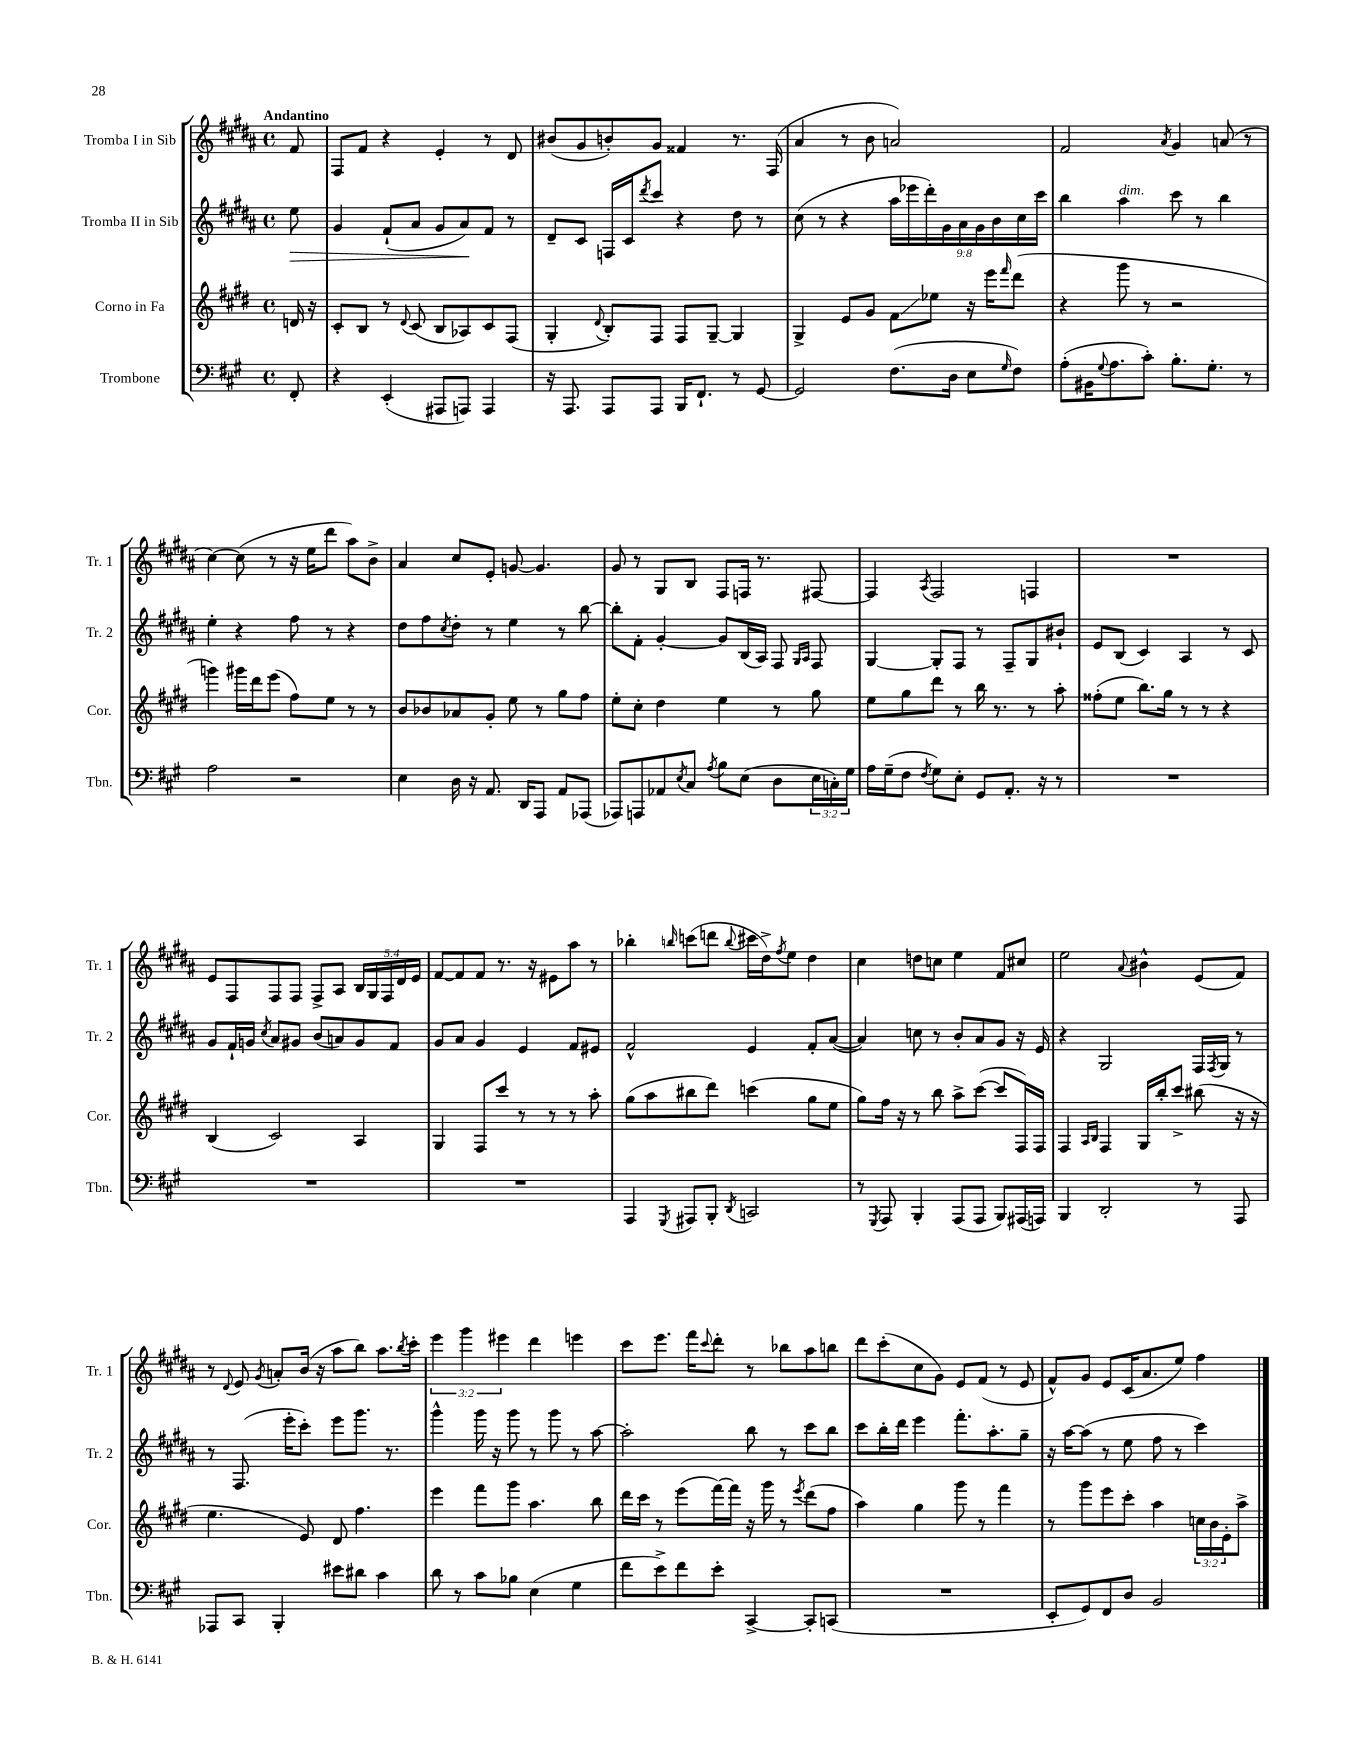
<<
\new StaffGroup <<
\new Staff = "s0" \with { instrumentName = "Tromba I in Sib" shortInstrumentName = "Tr. 1" } {
    \clef treble \key b \major \defaultTimeSignature \time 4/4 \override Staff.TupletNumber.text = #tuplet-number::calc-fraction-text \partial 8 \tempo "Andantino"
    fis'8 |
    fis8 fis'8 r4 e'4-. r8 dis'8 |
    bis'8( gis'8 b'8-.) gis'8 fisis'4 r8. fis16( |
    ais'4 r8 b'8 a'2) |
    fis'2 \acciaccatura { ais'8 } gis'4 a'8( r8 |
    cis''4~) cis''8( r8 r16 e''16 dis'''8 ais''8) b'8-> |
    ais'4 cis''8 e'8-. g'8~ g'4. |
    gis'8 r8 gis8 b8 fis8 f16 r8. fis8~ |
    fis4 \acciaccatura { ais8 } fis2 f4 |
    R1 |
    e'8 fis8 fis8 fis8 fis8-> ais8 \tuplet 5/4 { b16 gis16 fis16 dis'16 e'16 } |
    fis'8~ fis'8 fis'8 r8. r16 eis'8 ais''8 r8 |
    bes''4-. \grace { b''16 } c'''8( d'''8 \appoggiatura { b''8 } cis'''16 dis''16->) \acciaccatura { fis''8 } e''8 dis''4 |
    cis''4 d''8 c''8 e''4 fis'8 cis''8 |
    e''2 \appoggiatura { ais'8 } bis'4-^ e'8( fis'8) |
    r8 \appoggiatura { dis'8 } e'8 \acciaccatura { gis'8 } a'8-. b'16( r16 ais''8 b''8) ais''8. \acciaccatura { b''8 } cis'''16-. |
    \tuplet 3/2 { e'''4 gis'''4 eis'''4 } dis'''4 e'''4 |
    cis'''8 e'''8. fis'''16 \appoggiatura { cis'''8 } dis'''8-. r8 bes''8 ais''8 b''8 |
    dis'''8 cis'''8-.( cis''8 gis'8) e'8 fis'8( r8 e'8 |
    fis'8-^) gis'8 e'8 cis'16( ais'8. e''8) fis''4 \bar "|." |
}
\new Staff = "s1" \with { instrumentName = "Tromba II in Sib" shortInstrumentName = "Tr. 2" } {
    \clef treble \key b \major \defaultTimeSignature \time 4/4 \override Staff.TupletNumber.text = #tuplet-number::calc-fraction-text \partial 8
    e''8\> |
    gis'4 fis'8-!( ais'8 gis'8 ais'8\!) fis'8 r8 |
    dis'8-- cis'8 f16 cis'16 \acciaccatura { dis'''8 } cis'''8 r4 dis''8 r8 |
    cis''8( r8 r4 \tuplet 9/8 { ais''16 ees'''16 dis'''16-.) gis'16 ais'16 gis'16 b'16 cis''16 cis'''16 } |
    b''4 ais''4^\markup { \italic "dim." } cis'''8 r8 b''4 |
    e''4-. r4 fis''8 r8 r4 |
    dis''8 fis''8 \acciaccatura { cis''8 } dis''8-. r8 e''4 r8 b''8~ |
    b''8-. fis'8-. gis'4~-. gis'8 b16( ais16) fis8 \grace { gis16 ais16 } fis8 |
    gis4~ gis8-. fis8 r8 fis8-- gis8 bis'8-! |
    e'8 b8( cis'4) ais4 r8 cis'8 |
    gis'8 fis'16-! g'16 \acciaccatura { cis''8 } ais'8 gis'8 b'8( a'8) gis'8 fis'8 |
    gis'8 ais'8 gis'4 e'4 fis'8 eis'8 |
    fis'2-^ e'4 fis'8-. ais'8~( |
    ais'4) c''8 r8 b'8-. ais'8 gis'8 r16 e'16 |
    r4 gis2 fis16 \acciaccatura { fis8 } gis16 r8 |
    r8 fis8.( e'''16-. cis'''8-.) e'''8 gis'''8. r8. |
    gis'''4-^ gis'''16 r16 gis'''8 r8 gis'''8 r8 ais''8~ |
    ais''2-. b''8 r8 cis'''8 b''8 |
    cis'''8 b''16-. dis'''16 e'''4 fis'''8.-. ais''8.-. gis''8-- |
    r16 ais''16~ ais''8( r8 e''8 fis''8 r8 cis'''4) \bar "|." |
}
\new Staff = "s2" \with { instrumentName = "Corno in Fa" shortInstrumentName = "Cor." } {
    \clef treble \key e \major \defaultTimeSignature \time 4/4 \override Staff.TupletNumber.text = #tuplet-number::calc-fraction-text \partial 8
    d'16 r16 |
    cis'8-. b8 r8 \appoggiatura { dis'8 } cis'8( b8 aes8) cis'8 fis8( |
    gis4-. \appoggiatura { dis'8 } b8-.) fis8 fis8 gis8~-- gis4 |
    gis4-> e'8 gis'8 fis'8\glissando ees''8 r16 e'''16 \grace { fis'''16 } dis'''8( |
    r4 gis'''8 r8 r2 |
    g'''4) gis'''16 dis'''16 e'''8( fis''8) e''8 r8 r8 |
    b'8 bes'8 aes'8 gis'8-. e''8 r8 gis''8 fis''8 |
    e''8-. cis''8-. dis''4 e''4 r8 gis''8 |
    e''8 gis''8 dis'''8 r8 b''16 r8. r8 a''8-. |
    fisis''8-.( e''8 b''8.) gis''16 r8 r8 r4 |
    b4( cis'2) a4 |
    gis4 fis8 cis'''8 r8 r8 r8 a''8-. |
    gis''8( a''8 bis''8 dis'''8) c'''4( gis''8 e''8 |
    gis''8) fis''16 r16 r8 b''8 a''8-> cis'''8~( cis'''8 fis16) fis16 |
    fis4 \grace { a16 b16 } fis4 gis16 b''16-. cis'''8-> bis''8( r16 r16 |
    e''4. e'8) dis'8 fis''4. |
    e'''4 fis'''8 gis'''8 a''4. b''8 |
    dis'''16 cis'''16 r8 e'''8( fis'''16~) fis'''16 r16 gis'''16 r8 \acciaccatura { e'''8 } dis'''8( fis''8 |
    a''4) gis''4 gis'''8 r8 fis'''4 |
    r8 gis'''8 e'''8 cis'''8-. a''4 \tuplet 3/2 { c''16 b'16 e'16-. } a''8-> \bar "|." |
}
\new Staff = "s3" \with { instrumentName = "Trombone" shortInstrumentName = "Tbn." } {
    \clef bass \key a \major \defaultTimeSignature \time 4/4 \override Staff.TupletNumber.text = #tuplet-number::calc-fraction-text \partial 8
    fis,8-. |
    r4 e,4-.( ais,,8 a,,8) a,,4 |
    r16 a,,8. a,,8 a,,8 b,,16 fis,8.-! r8 gis,8~ |
    gis,2 fis8.( d16 e8 \grace { gis16 } fis8) |
    a8-.( bis,16 \appoggiatura { gis8 } a8. cis'8-.) b8.-. gis8.-. r8 |
    a2 r2 |
    e4 d16 r16 a,8. d,16 a,,8 a,8 aes,,8( |
    aes,,8) a,,8 aes,8 \acciaccatura { e8 } cis8 \acciaccatura { a8 } b8 e8( d8 \tuplet 3/2 { e16 c16-.) gis16 } |
    a16 gis16--( fis8 \acciaccatura { fis8 } gis8) e8-. gis,8 a,8.-. r16 r8 |
    R1 |
    R1 |
    R1 |
    a,,4 \acciaccatura { gis,,8 } ais,,8 b,,8-. \acciaccatura { d,8 } c,2 |
    r8 \acciaccatura { gis,,8 } a,,8 b,,4-. a,,8( a,,8 b,,8) ais,,16( a,,16) |
    b,,4 d,2-. r8 a,,8 |
    aes,,8 cis,8 b,,4-. eis'8 dis'8 cis'4 |
    d'8 r8 cis'8 bes8 e4( gis4 |
    fis'8 e'8->) fis'8 e'8-. cis,4~-> cis,8-. c,8( |
    R1 |
    e,8-. gis,8) fis,8 d8 b,2 \bar "|." |
}
>>
>>
\layout { \context { \Score \remove "Bar_number_engraver" } }
